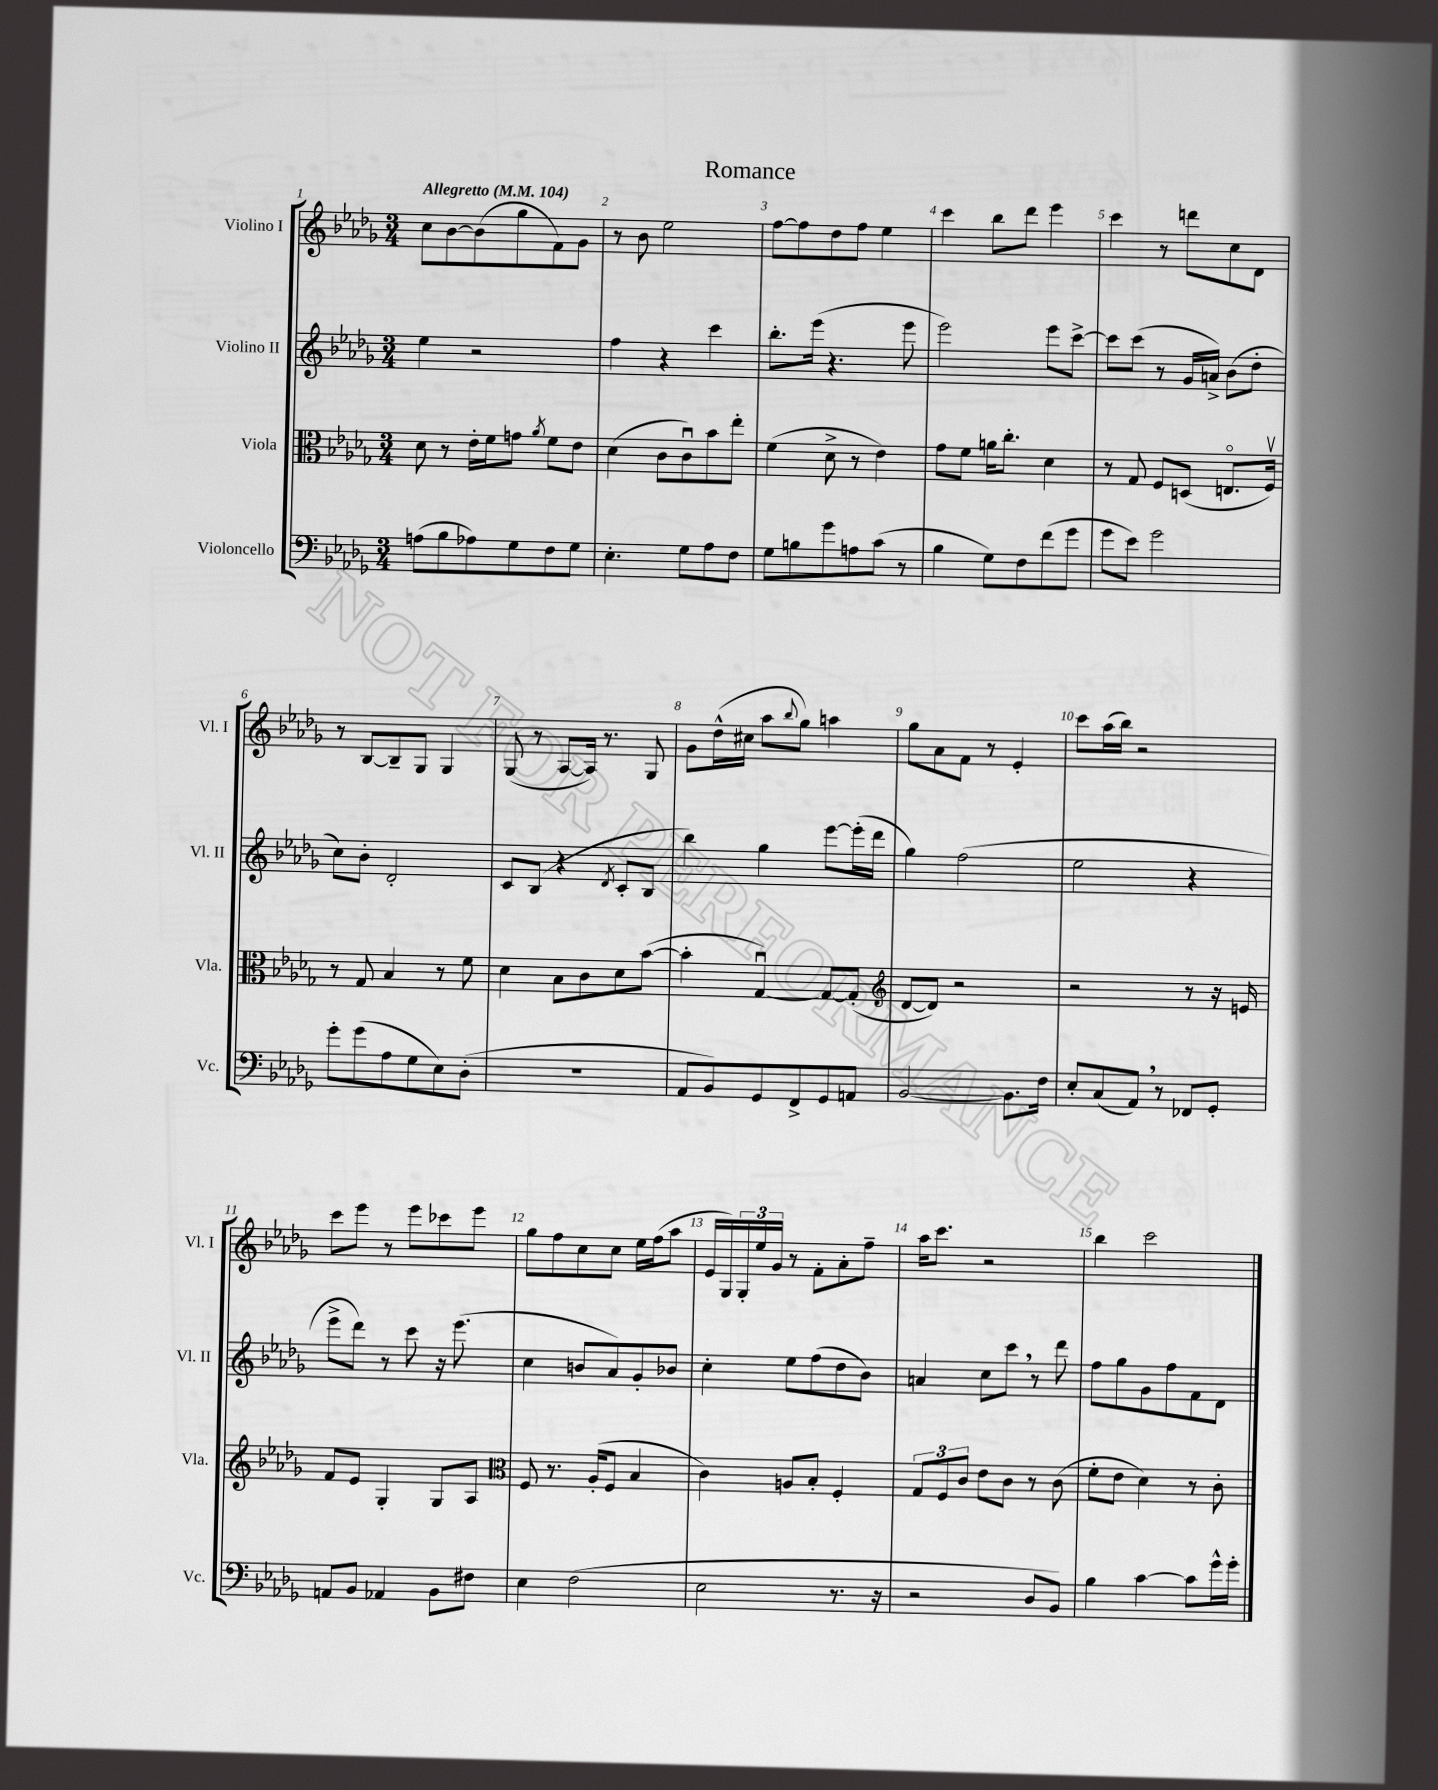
\header { title = "Romance" }
<<
\new StaffGroup <<
\new Staff = "s0" \with { instrumentName = "Violino I" shortInstrumentName = "Vl. I" } {
    \clef treble \key des \major \numericTimeSignature \time 3/4 \tempo "Allegretto" 4 = 104
    c''8 bes'8~ bes'8( ges''8 f'8) ges'8 |
    r8 bes'8 ees''2 |
    f''8~ f''8 des''8 f''8 ees''4 |
    c'''4 bes''8 des'''8 ees'''4 |
    c'''4 r8 d'''8 c''8 des'8 |
    r8 bes8~ bes8-- ges8 ges4 |
    ges8( r8 aes8~ aes16) r8. ges8 |
    ges'8 des''16-^( cis''16 aes''8 \appoggiatura { bes''8 } ges''8) a''4 |
    ges''8 aes'8 f'8 r8 ees'4-. |
    c'''8 aes''16( bes''16) r2 |
    c'''8 ees'''8 r8 ees'''8 ces'''8 ees'''8 |
    ges''8 f''8 c''8 c''8 ees''16 f''16( aes''8 |
    ees'16 ges16) \tuplet 3/2 { ges16-. ees''16 ges'16 } r8 f'8-. aes'8-. f''8-- |
    aes''16 c'''8. r2 |
    bes''4 c'''2 \bar "|." |
}
\new Staff = "s1" \with { instrumentName = "Violino II" shortInstrumentName = "Vl. II" } {
    \clef treble \key des \major \numericTimeSignature \time 3/4
    ees''4 r2 |
    f''4 r4 c'''4 |
    bes''8.-. ees'''16( r4. ees'''8 |
    ees'''2) ees'''8 c'''8~-> |
    c'''8 c'''8( r8 ges'16 a'16->) bes'8( des''8-. |
    c''8) bes'8-. des'2-. |
    c'8 bes8( r4 \acciaccatura { des'8 } c'8-. bes8 |
    bes''4) ges''4 ees'''8~ ees'''16-.( des'''16 |
    ges''4) f''2( |
    ees''2 r4 |
    ees'''8-> des'''8) r8 c'''8 r16 ees'''8.( |
    c''4 b'8 aes'8) ges'8-. bes'8 |
    c''4-. ees''8 f''8( des''8 bes'8) |
    a'4 c''8 c'''8 \breathe r8 des'''8 |
    f''8 ges''8 ges'8 f''8 f'8 des'8 \bar "|." |
}
\new Staff = "s2" \with { instrumentName = "Viola" shortInstrumentName = "Vla." } {
    \clef alto \key des \major \numericTimeSignature \time 3/4
    des'8 r8 ees'16-. f'16 g'8 \acciaccatura { aes'8 } f'8 ees'8 |
    des'4( c'8 c'8\downbow) bes'8 ees''8-. |
    f'4( des'8-> r8 ees'4) |
    ges'8 f'8 a'16 c''8.-. des'4 |
    r8 ges8 f8 d8( e8.\flageolet f16\upbow) |
    r8 ges8 bes4 r8 f'8 |
    des'4 bes8 c'8 des'8 bes'8~( |
    bes'4-. ges4~\downbow) ges8~ ges8-.( |
    \clef treble des'8~ des'8) r2 |
    r2 r8 r16 e'16 |
    f'8 ees'8 ges4-. ges8 aes8 |
    \clef alto f8 r8. aes16-.( f8 bes4 |
    c'4) a8 bes8-. f4-. |
    \tuplet 3/2 { ges8 f8 c'8 } ees'8 c'8 r8 c'8( |
    f'8-. ees'8 des'4) r8 c'8-. \bar "|." |
}
\new Staff = "s3" \with { instrumentName = "Violoncello" shortInstrumentName = "Vc." } {
    \clef bass \key des \major \numericTimeSignature \time 3/4
    a8( bes8 aes8) ges8 f8 ges8 |
    ees4.-. ges8 aes8 f8 |
    ges8 b8 ges'8 a8 c'8( r8 |
    bes4 ges8) f8 f'8( ges'8 |
    ges'8 ees'8) ges'2 |
    ges'8-. ges'8( aes8 ges8 ees8) des8-.( |
    R2. |
    aes,8 bes,8) ges,8 f,8-> ges,8 a,8 |
    bes,2~ bes,8. f16 |
    ees8-. c8( aes,8) \breathe r8 fes,8 ges,8-. |
    a,8 bes,8 aes,4 bes,8 fis8 |
    ees4 f2( |
    ees2 r8. r16 |
    r2 des8 bes,8) |
    bes4 c'4~ c'8 ges'16-^ ges'16-. \bar "|." |
}
>>
>>
\layout { \context { \Score \override BarNumber.break-visibility = ##(#f #t #t) barNumberVisibility = #all-bar-numbers-visible } }
